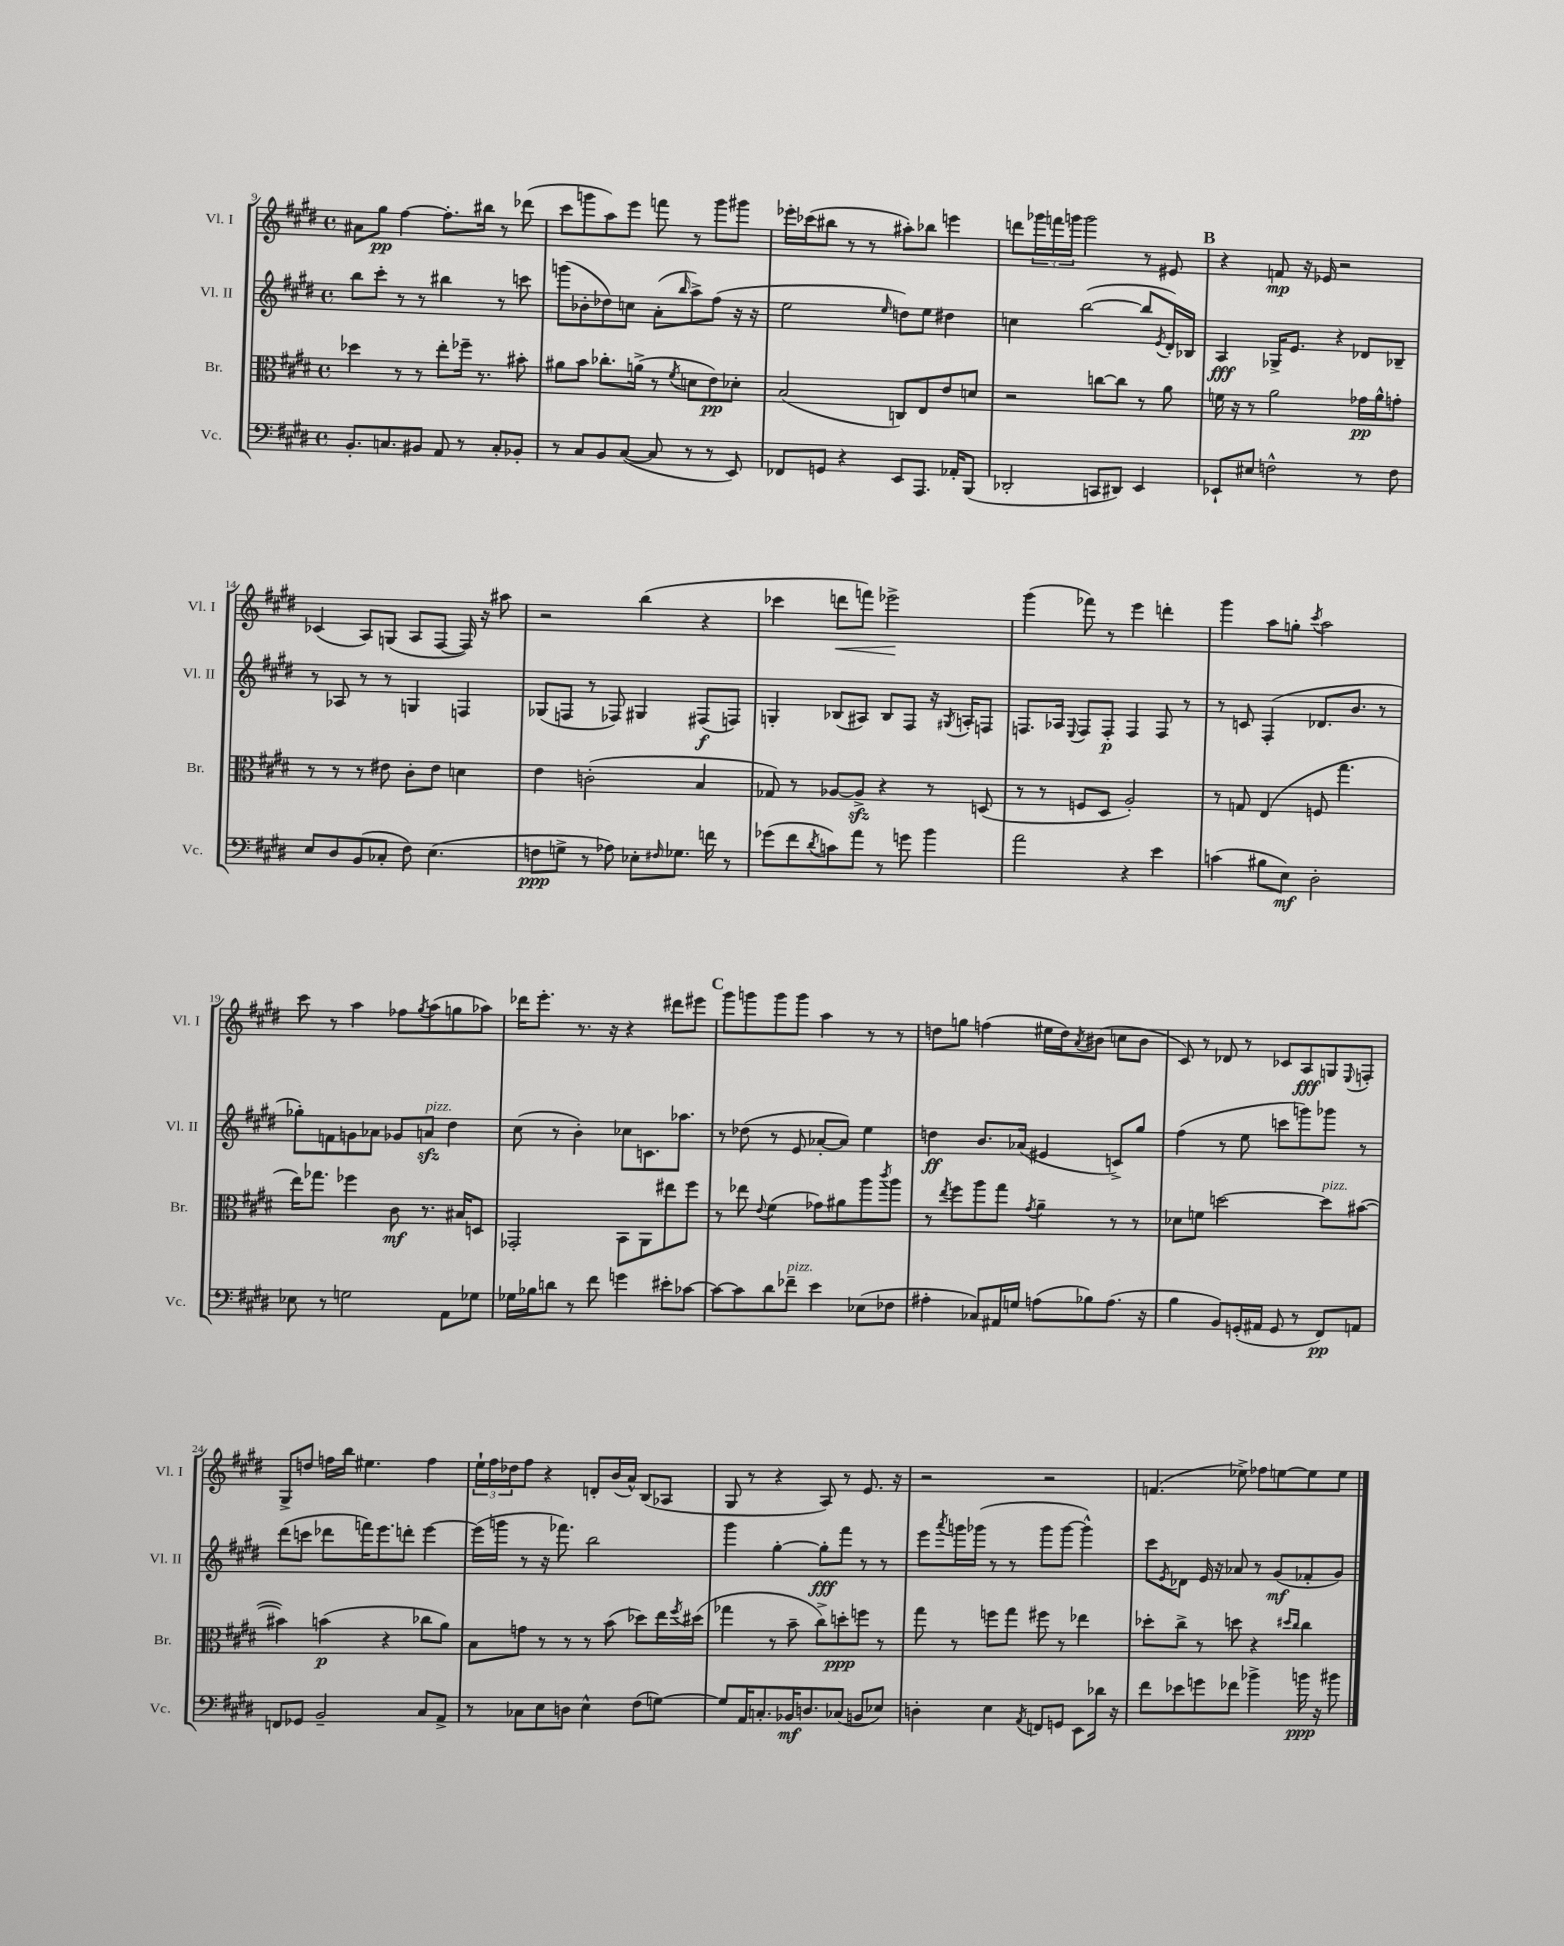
<<
\new StaffGroup <<
\new Staff = "s0" \with { instrumentName = "Vl. I" shortInstrumentName = "Vl. I" } {
    \clef treble \key e \major \defaultTimeSignature \time 4/4
    ais'8 gis''8\pp fis''4~ fis''8.-. bis''16 r8 des'''8( |
    cis'''8 g'''8 a''8) e'''8 f'''8 r8 g'''8 gis'''8 |
    ees'''16-. ces'''16( bis''8 r8 r8 ais''8-.) bes''8 e'''4 |
    d'''8 \tuplet 3/2 { ges'''16 f'''16 g'''16 } g'''2 r8 eis'8 |
    \mark \markup { \bold "B" } r4 f'8\mp r16 ees'16 r2 |
    ces'4( a8) g8( a8 fis8~ fis16) r16 ais''8 |
    r2 b''4( r4 |
    ces'''4 d'''8\< f'''8) ees'''2->\! |
    gis'''4( fes'''8) r8 e'''4 d'''4-. |
    gis'''4 a''8 g''8-. \acciaccatura { cis'''8 } a''2 |
    cis'''8 r8 a''4 fes''8 \acciaccatura { gis''8 } a''8( g''8 aes''8) |
    des'''16 e'''8.-. r8. r16 r4 dis'''8 eis'''8 |
    \mark \markup { \bold "C" } gis'''8 g'''8 g'''8 g'''8 a''4 r8 r8 |
    d''8 g''8 f''4( eis''16 d''16) \acciaccatura { a'8 } bis'8( c''8 bis'8 |
    cis'8) r8 des'8 r8 ces'8 a8\fff g8 \appoggiatura { e8 } f8-. |
    gis8-> d''8 f''16 b''16 eis''4. f''4 |
    \tuplet 3/2 { e''16-! fis''16 des''16 } fis''8 r4 d'8-. b'16( a'16-^) b8( aes8 |
    gis8 r8 r4 a8) r8 e'8. r16 |
    r2 r2 |
    f'4.( ees''8->) fes''8 e''8~ e''8 e''8 \bar "|." |
}
\new Staff = "s1" \with { instrumentName = "Vl. II" shortInstrumentName = "Vl. II" } {
    \clef treble \key e \major \defaultTimeSignature \time 4/4
    b''8 cis'''8-. r8 r8 bis''4 r8 c'''8 |
    g'''8( bes'8-. des''8) c''8 a'8-.( \grace { b''16 } a''8->) fis''8( r16 r16 |
    e''2 \grace { e''16 } d''8) e''8 dis''4 |
    c''4 b''2~( b''8 \acciaccatura { e'8 } dis'16-.) bes16 |
    \mark \markup { \bold "B" } a4\fff ges16-> e'8. r4 des'8 bes8-- |
    r8 aes8 r8 r8 g4 f4 |
    ges8( f8 r8 fes8) gis4 fis8\f( f8) |
    g4-. bes8( ais8) bes8 fis8 r16 \acciaccatura { gis8 } a16-. f8 |
    f8. aes16 \appoggiatura { e8 } f8 f8-.\p f4 f8 r8 |
    r8 c'8 fis4-.( des'8. b'8. r8 |
    ges''8-.) f'8 g'8 aes'8 ges'8 a'8\sfz^\markup { \italic "pizz." } dis''4 |
    cis''8( r8 b'4-.) ces''8 c'8. aes''8. |
    \mark \markup { \bold "C" } r8 des''8( r8 e'8 aes'8~-. aes'8) e''4 |
    d''4\ff b'8. aes'16( eis'4 c'8->) gis''8 |
    fis''4( r8 e''8 c'''8 g'''8) ges'''8 r8 |
    dis'''8( c'''8 des'''8 f'''16) e'''8. d'''8-. e'''4~ |
    e'''16( g'''16 r8 r16 fes'''8.) b''2 |
    gis'''4 gis''4~-. gis''8-.\fff fis'''8 r8 r8 |
    e'''8 \acciaccatura { a'''8 } g'''16 ges'''16( r8 r8 ges'''8 ges'''8~ ges'''4-^) |
    cis'''8 \acciaccatura { e'8 } des'8 e'16 r16 aes'8 r8 gis'8\mf( fes'8-. gis'8) \bar "|." |
}
\new Staff = "s2" \with { instrumentName = "Br." shortInstrumentName = "Br." } {
    \clef alto \key e \major \defaultTimeSignature \time 4/4
    des''4 r8 r8 e''8-. fes''16-- r8. bis'8-. |
    ais'8 b'8 ces''8.-. a'16->( r8 \acciaccatura { fis'8 } d'8 e'8\pp) des'8-. |
    b2( c8) e8 e'8 d'8 |
    r2 c''8~ c''8 r8 a'8 |
    \mark \markup { \bold "B" } f'16 r16 r8 a'2 ges'16\pp a'16-^ g'8-. |
    r8 r8 r8 eis'8 cis'8-. eis'8 d'4 |
    e'4 c'2-.( b4 |
    ges8) r8 aes8~ aes8->\sfz r4 r8 d8( |
    r8 r8 f8 dis8 a2-.) |
    r8 g8 e4( f8 gis''4. |
    e''16) ges''8. fes''4 cis'8\mf r8. bis16 d8 |
    ges,2-. b,8 a,8 eis''8 fis''8 |
    \mark \markup { \bold "C" } r8 ees''8 \appoggiatura { e'8 } fis'4( ges'8) ais'8 a''8 \acciaccatura { cis'''8 } a''8 |
    r8 \acciaccatura { e''8 } fis''8 a''8 gis''8 \acciaccatura { gis'8 } a'4-- r8 r8 |
    des'8 f'8 d''2~ d''8^\markup { \italic "pizz." } bis'8~( |
    bis'4) b'4\p( r4 ces''8 a'8) |
    b8 g'8 r8 r8 r8 b'8( des''8) e''16 \acciaccatura { fis''8 } dis''16( |
    ges''4 r8 b'8-- cis''8->) d''8-.\ppp f''8 r8 |
    gis''8 r8 f''8 gis''8 fis''8 r8 ees''4 |
    des''8-. cis''8-> r8 d''8 r4 \grace { dis''16 cis''16 } cis''4 \bar "|." |
}
\new Staff = "s3" \with { instrumentName = "Vc." shortInstrumentName = "Vc." } {
    \clef bass \key e \major \defaultTimeSignature \time 4/4
    b,8.-. c8. bis,8 a,8 r8 c8-. bes,8-. |
    r8 cis8 b,8 cis8~( cis8 r8 r8 e,8) |
    fes,8 g,8 r4 e,8 a,,8. aes,16-. b,,8( |
    des,2-. c,8 dis,8) e,4 |
    \mark \markup { \bold "B" } ees,8-! eis8 f2-^ r8 f8 |
    e8 dis8 b,8( ces8-. fis8) e4.( |
    f8\ppp g8-> r8 aes8) ees8-. \grace { fis16 } ges8. f'16 r8 |
    ges'8( fis'8 \acciaccatura { dis'8 } c'8) a'8 r8 g'8 b'4 |
    a'2 r4 e'4 |
    c'4( bis8 e8\mf) dis2-. |
    ees8 r8 g2 a,8 ges8 |
    ges16 bes16 d'8 r8 fis'8 g'4 eis'8-. ces'8~ |
    \mark \markup { \bold "C" } ces'8~ ces'8 dis'8 fes'8--^\markup { \italic "pizz." } e'4 ees8( fes8 |
    ais4-. ces8) ais,16 g16 a8( bes8) a8.( r16 |
    b4 b,8) g,16-.( ais,16 g,8 r8 fis,8\pp) a,8 |
    f,8 ges,8 b,2-- cis8 a,8-> |
    r8 ces8 e8 d8 e4-^ fis8( g8~) |
    g8 a,16 c8.-. bes,16\mf d8. ces8( b,8 ees8) |
    d4-. e4 \acciaccatura { a,8 } f,8 g,8 e,8 des'16 r16 |
    fis'8 ees'8 g'8 fes'8 bes'4-> b'16\ppp r16 bis'8 \bar "|." |
}
>>
>>
\layout { \context { \Score currentBarNumber = #9 } }
